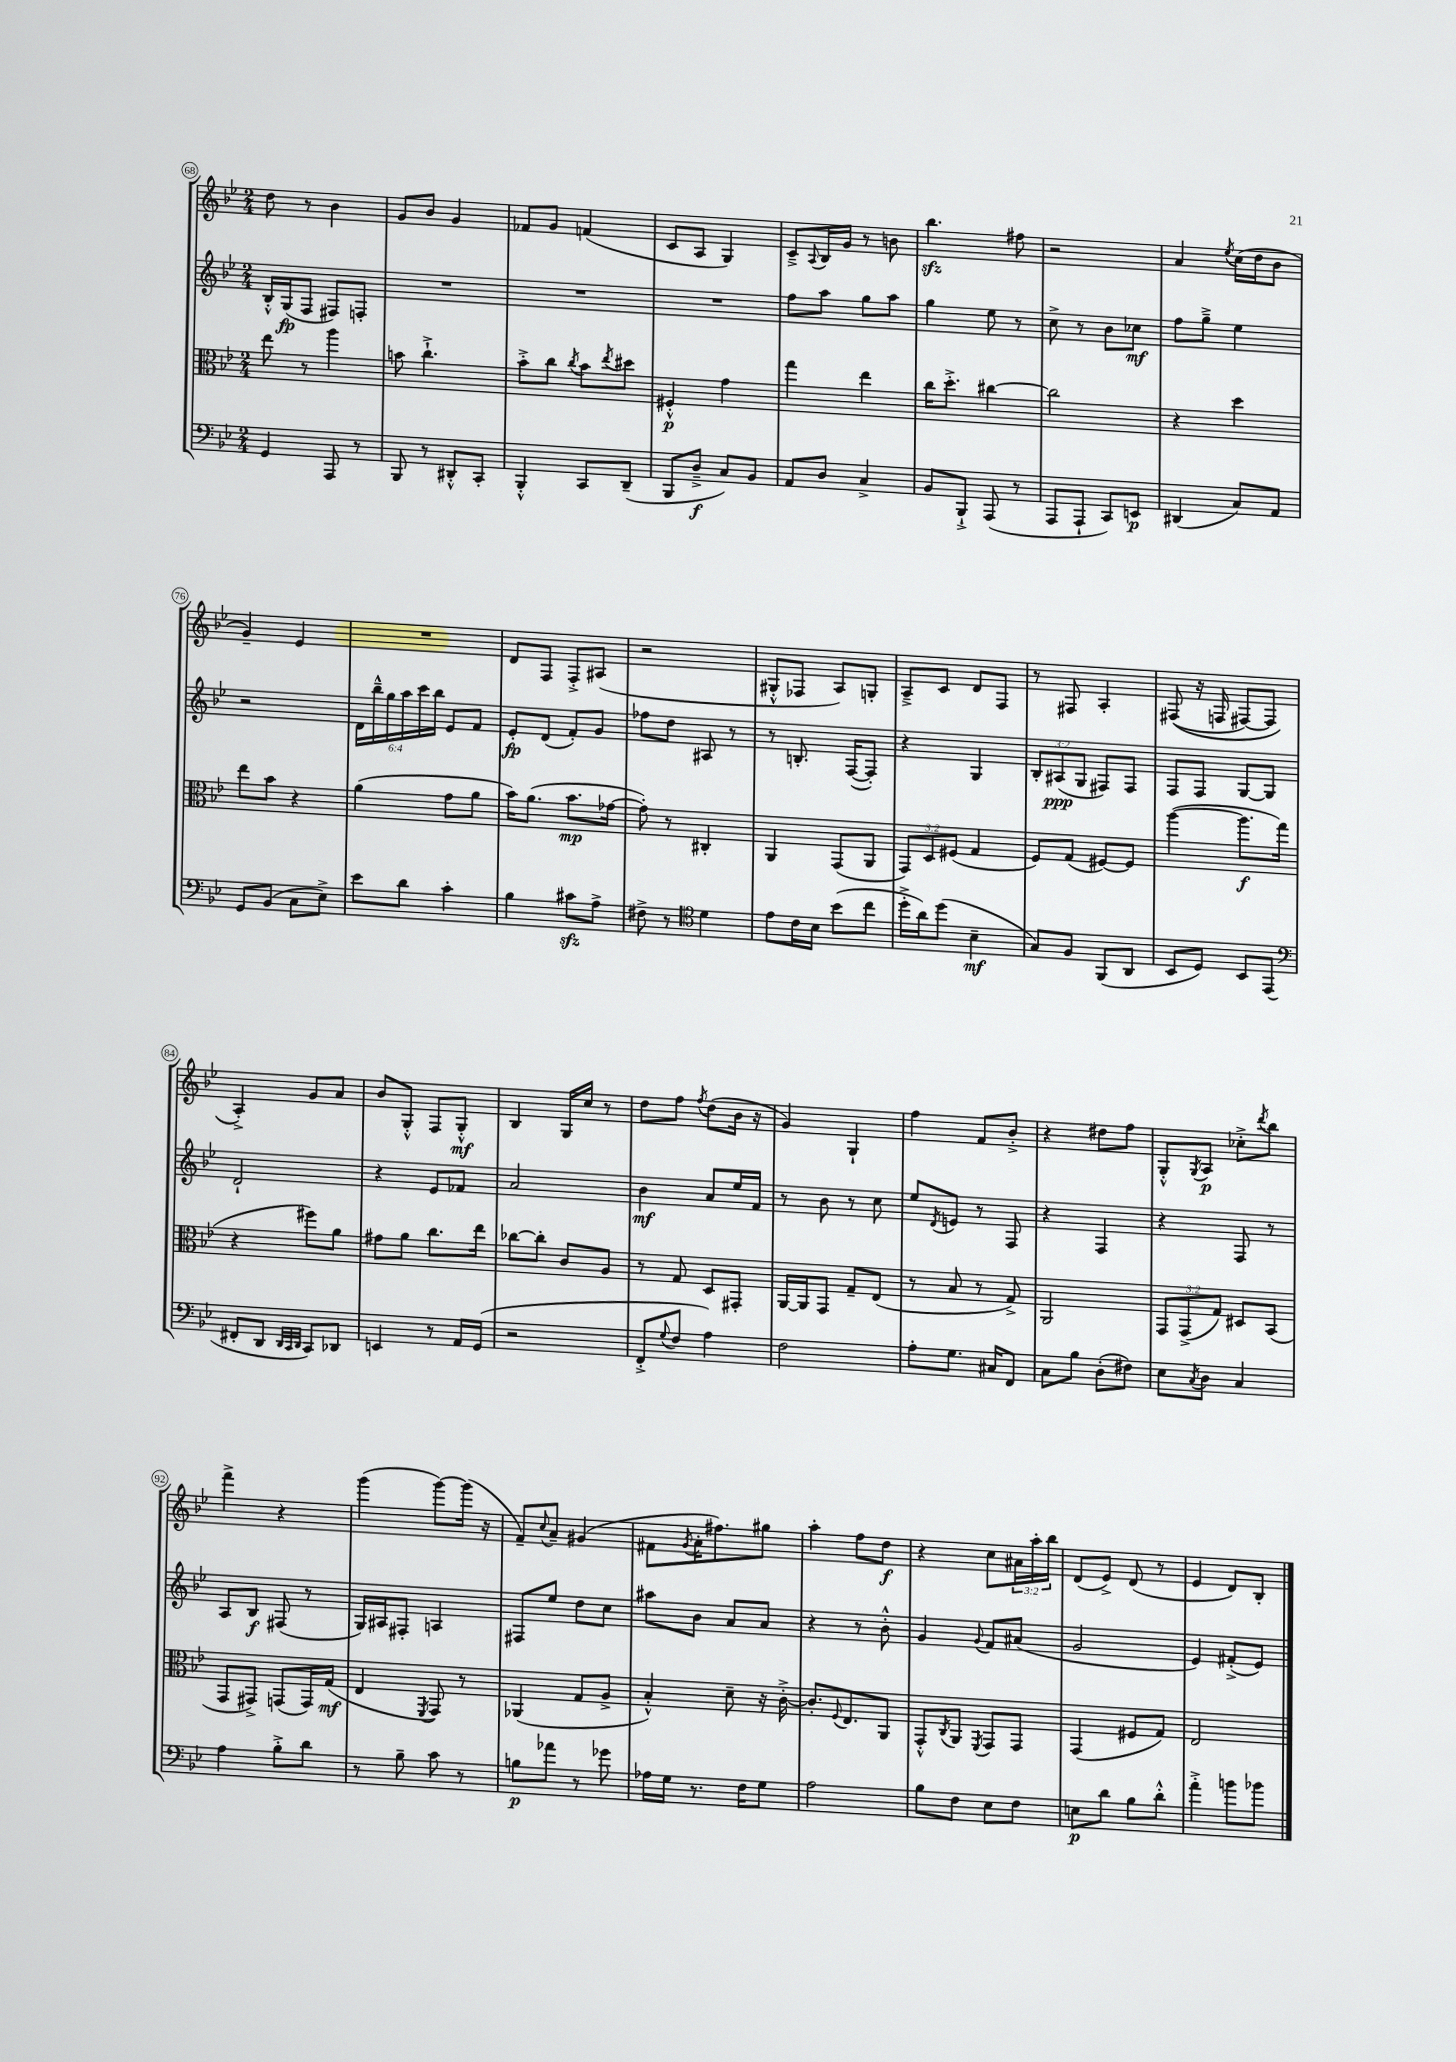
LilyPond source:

<<
\new StaffGroup <<
\new Staff = "s0" {
    \clef treble \key bes \major \numericTimeSignature \time 2/4 \override Staff.TupletNumber.text = #tuplet-number::calc-fraction-text
    d''8 r8 bes'4 |
    g'8 bes'8 g'4 |
    fes'8 g'8 f'4( |
    c'8 a8 g4) |
    c'8---> \appoggiatura { a8 } bes16 g'16 r8 b'8 |
    bes''4.\sfz fis''8 |
    r2 |
    a'4 \acciaccatura { ees''8 } c''16( d''16 bes'8 |
    g'4--) ees'4 |
    R2 |
    d'8 f8 f8-.-> ais8( |
    r2 |
    gis8-.-^ fes8 a8) g8-. |
    a8---> c'8 d'8 f8 |
    r8 fis8 a4-. |
    fis8(\( r16 f16 fis8~) fis8 |
    a4-.->\) g'8 a'8 |
    bes'8 g8-.-^ f8 g8-.-^\mf |
    bes4 g16 c''16 r8 |
    d''8 f''8 \acciaccatura { f''8 } d''8( bes'16 r16 |
    g'4) g4-! |
    f''4 f'8 bes'8-.-> |
    r4 dis''8 f''8 |
    g8-.-^ \acciaccatura { g8 } a8\p ces''8-.-> \acciaccatura { d'''8 } bes''8 |
    f'''4-> r4 |
    g'''4( g'''8~) g'''16( r16 |
    f'8--) \appoggiatura { c''8 } a'8-- gis'4( |
    fis'8 \acciaccatura { g'8 } a'16-. fis''8.) gis''8 |
    a''4-. f''8 d''8\f |
    r4 c''8 \tuplet 3/2 { ais'16 a''16-. bes''16 } |
    d'8( ees'8->) d'8( r8 |
    ees'4 d'8) bes8-. \bar "|." |
}
\new Staff = "s1" {
    \clef treble \key bes \major \numericTimeSignature \time 2/4 \override Staff.TupletNumber.text = #tuplet-number::calc-fraction-text
    bes16-.-^ g16\fp( f8 fis8) f8-. |
    R2 |
    R2 |
    R2 |
    f''8 a''8 g''8 a''8 |
    g''4 ees''8 r8 |
    c''8-> r8 bes'8 ces''8\mf |
    f''8 g''8---> ees''4 |
    r2 |
    \tuplet 6/4 { d'16 bes''16---^ g''16 a''16 c'''16 bes''16 } ees'8 f'8 |
    ees'8-.\fp d'8( f'8-.) g'8 |
    fes''8 d''8 ais8 r8 |
    r8 b8.-. f16~( f8-.) |
    r4 g4 |
    \tuplet 3/2 { bes8-. ais8\ppp( g8 } fis8) fis8 |
    f8 f8 g8~ g8 |
    d'2-! |
    r4 ees'8 fes'8 |
    a'2 |
    bes'4\mf a'8 ees''16 f'16 |
    r8 bes'8 r8 c''8 |
    ees''8 \acciaccatura { d'8 } e'8 r8 f8 |
    r4 f4 |
    r4 f8 r8 |
    a8 bes8\f fis8( r8 |
    g16) ais16 fis8-. a4 |
    fis8 ees''8 d''8 c''8 |
    ais''8 bes'8 a'8 a'8 |
    r4 r8 bes'8-.-^ |
    g'4 \appoggiatura { g'8 } f'8 ais'8( |
    g'2 |
    ees'4) fis'8-.->( ees'8) \bar "|." |
}
\new Staff = "s2" {
    \clef alto \key bes \major \numericTimeSignature \time 2/4 \override Staff.TupletNumber.text = #tuplet-number::calc-fraction-text
    ees''8 r8 a''4 |
    b'8 c''4.-!-> |
    bes'8-.-> c''8 \acciaccatura { c''8 } bes'8 \acciaccatura { ees''8 } dis''8 |
    fis4-.-^\p g'4 |
    g''4 ees''4 |
    c''16 d''8.-.-> cis''4~ |
    cis''2 |
    r4 d''4 |
    ees''8 bes'8 r4 |
    a'4( g'8 a'8 |
    bes'16) a'8.( bes'8.\mp ges'16~ |
    ges'8-.) r8 cis4-. |
    a,4 g,8( a,8 |
    \tuplet 3/2 { g,8) d8 fis8( } g4 |
    f8) g8( fis8~) fis8 |
    a''4~( a''8.\f g''16 |
    r4 fis''8) a'8 |
    gis'8 a'8 c''8. ees''16 |
    ces''8~ ces''8-. c'8 a8 |
    r8 g8 d8 gis,8-. |
    a,16~ a,16 g,8 g8-- ees8( |
    r8 bes8 r8 g8->) |
    a,2 |
    \tuplet 3/2 { g,8 g,8->( g8) } dis8 bes,8( |
    g,8 gis,8->) g,8( g,16) g16\mf( |
    ees4 \acciaccatura { f,8 } g,8) r8 |
    aes,4( g8 a8-> |
    bes4-.-^) d'8-- r16 c'16~-.-> |
    c'8.-. \appoggiatura { f8 } ees8. a,8 |
    g,8-.-^ \acciaccatura { c8 } a,8 \acciaccatura { f,8 } g,8 g,8 |
    g,4( fis8 g8) |
    ees2 \bar "|." |
}
\new Staff = "s3" {
    \clef bass \key bes \major \numericTimeSignature \time 2/4
    g,4 a,,8 r8 |
    bes,,8 r8 dis,8-.-^ c,8-. |
    bes,,4-.-^ c,8 d,8--( |
    bes,,8 d8--->\f c8) bes,8 |
    a,8 d8 c4-> |
    bes,8 bes,,8-!-> a,,8( r8 |
    a,,8 a,,8-! c,8) e,8\p |
    dis,4( c8) a,8 |
    g,8 bes,8( c8 ees8->) |
    ees'8 d'8 c'4-. |
    bes4 cis'8\sfz a8-> |
    fis8-> r8 \clef tenor d'4 |
    ees'8 c'16 bes16 bes'8( c''8 |
    d''16-.-> a'16) d''8( bes4--\mf |
    g8) f8 f,8( a,8 |
    bes,8 d8) bes,8 ees,8( |
    \clef bass fis,8-. d,8 \grace { d,32 c,32 d,32 } c,8) des,8 |
    e,4 r8 a,16 g,16( |
    r2 |
    f,8-.-> \appoggiatura { g8 } f8 a4) |
    f2 |
    a8-. g8. cis16 f,8 |
    c8 bes8 d8-.( fis8) |
    ees8 \acciaccatura { c8 } d8 c4 |
    a4 bes8-.-> d'8 |
    r8 bes8-- c'8 r8 |
    b8\p aes'8 r8 ges'8 |
    aes16 g16 r8. f16 g8 |
    a2 |
    bes8 f8 ees8 f8 |
    e8\p d'8 bes8 d'8-.-^ |
    a'4-.-> b'8 bes'8 \bar "|." |
}
>>
>>
\layout { \context { \Score currentBarNumber = #68 \override BarNumber.stencil = #(make-stencil-circler 0.1 0.3 ly:text-interface::print) } }
